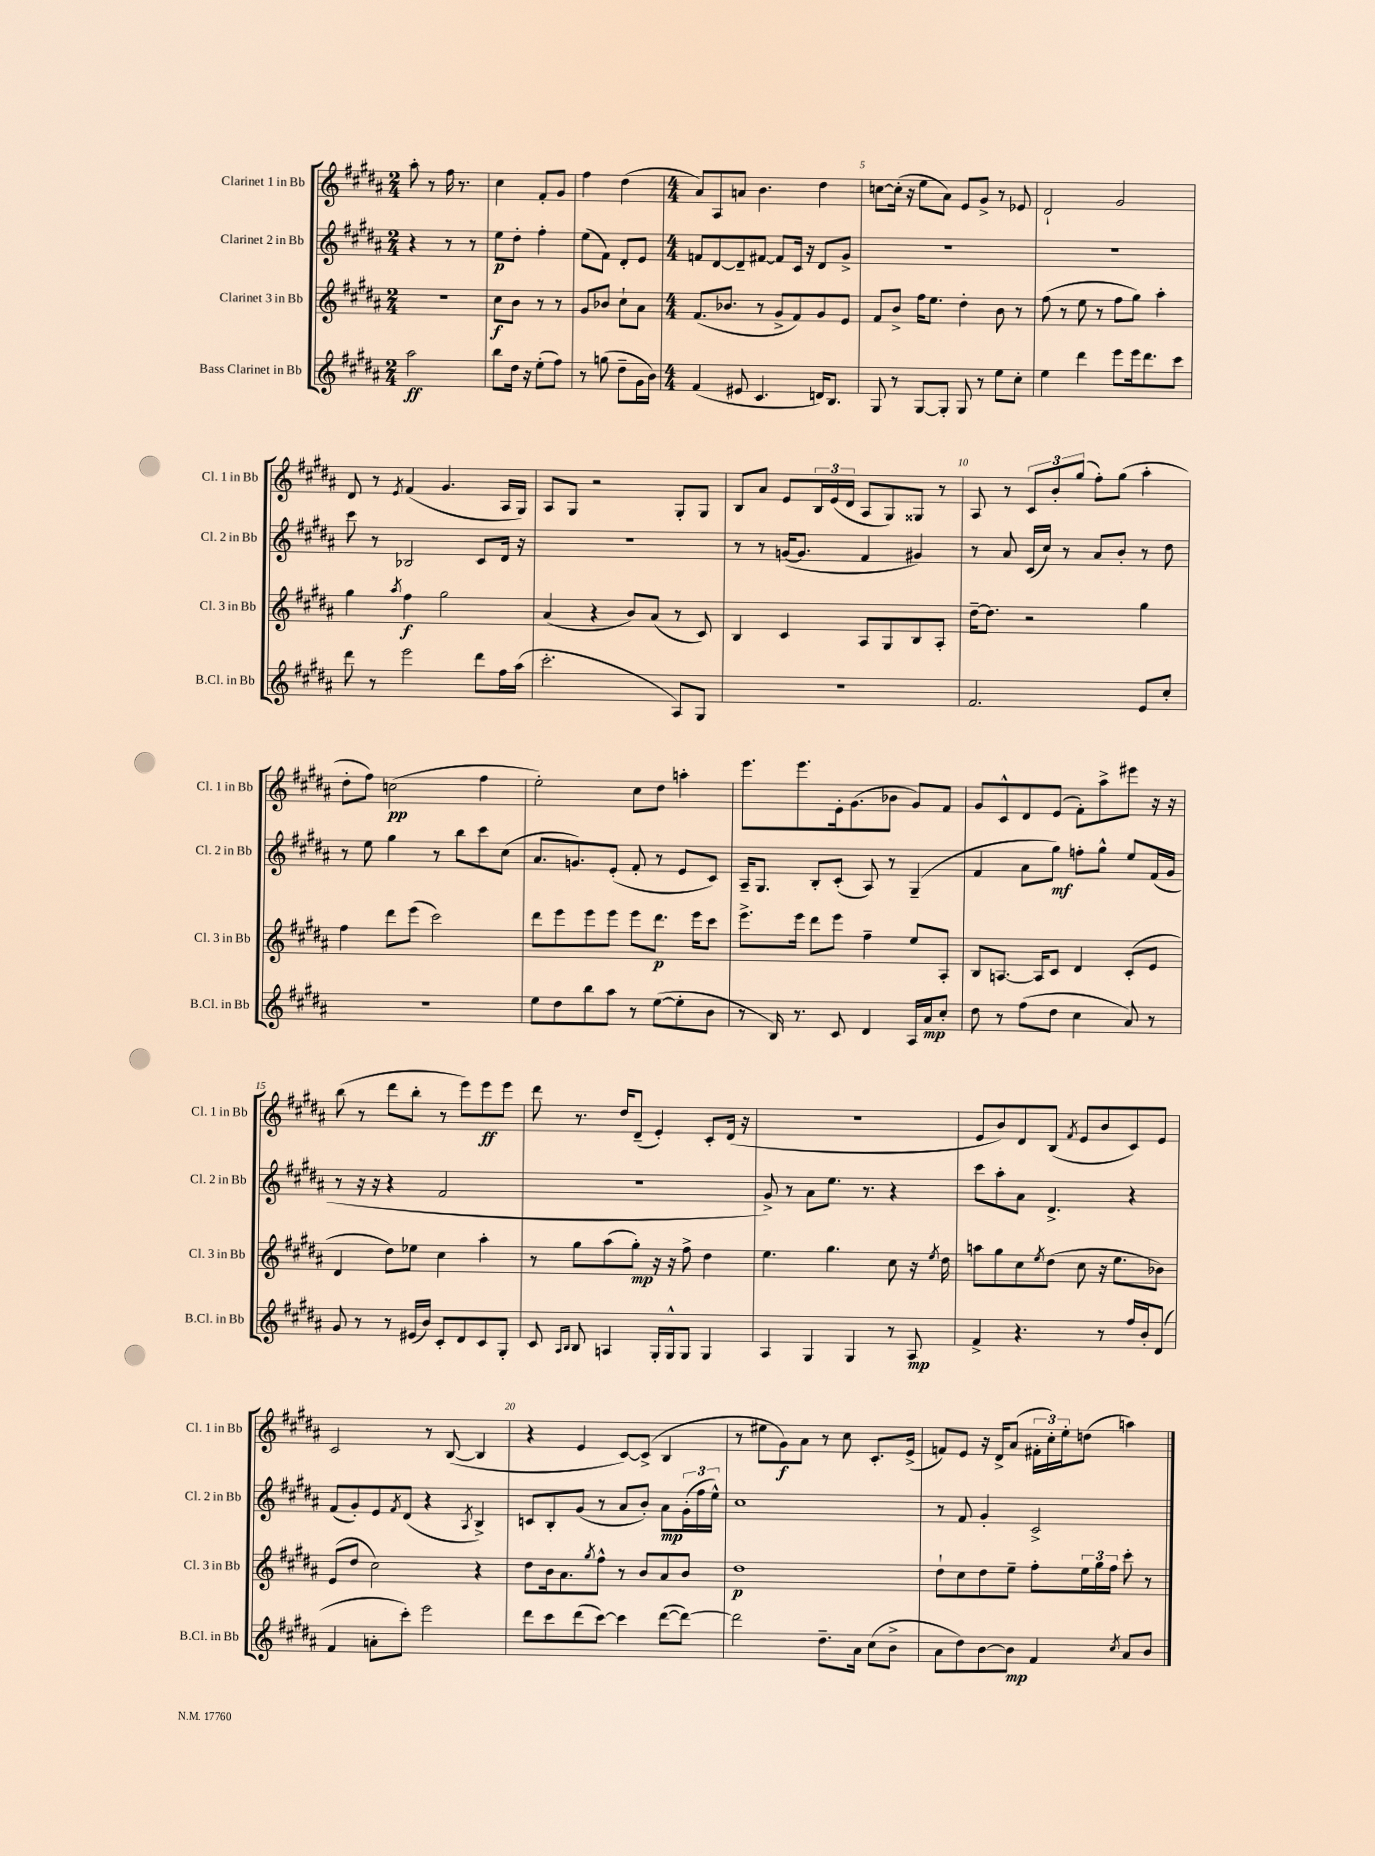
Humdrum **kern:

**kern	**dynam	**kern	**dynam	**kern	**dynam	**kern	**dynam
*part4	*part4	*part3	*part3	*part2	*part2	*part1	*part1
*staff4	*staff4	*staff3	*staff3	*staff2	*staff2	*staff1	*staff1
*I"Bass Clarinet in Bb	*	*I"Clarinet 3 in Bb	*	*I"Clarinet 2 in Bb	*	*I"Clarinet 1 in Bb	*
*I'B.Cl. in Bb	*	*I'Cl. 3 in Bb	*	*I'Cl. 2 in Bb	*	*I'Cl. 1 in Bb	*
*clefG2	*	*clefG2	*	*clefG2	*	*clefG2	*
*k[f#c#g#d#a#]	*	*k[f#c#g#d#a#]	*	*k[f#c#g#d#a#]	*	*k[f#c#g#d#a#]	*
*M2/4	*	*M2/4	*	*M2/4	*	*M2/4	*
=1	=1	=1	=1	=1	=1	=1	=1
2aa#\	ff	2r	.	4r	.	8aa#'\	.
.	.	.	.	.	.	8r	.
.	.	.	.	8r	.	16ff#\	.
.	.	.	.	.	.	8.r	.
.	.	.	.	8r	.	.	.
=2	=2	=2	=2	=2	=2	=2	=2
8bb\L	.	8cc#\L	f	8ee\L	p	4cc#\	.
16dd#\Jk	.	8b\J	.	8dd#'\J	.	.	.
16r	.	.	.	.	.	.	.
(8ee'\L	.	8r	.	4ff#'\	.	8f#'/L	.
8ff#\J)	.	8r	.	.	.	8g#/J	.
=3	=3	=3	=3	=3	=3	=3	=3
8r	.	8g#/L	.	(8ee\L	.	4ff#\	.
(8ggn\	.	8b-X/J	.	8f#\J)	.	.	.
8dd#~\L	.	8cc#`\L	.	8d#'/L	.	(4dd#\	.
16g#\L	.	8a#\J	.	8e/J	.	.	.
16b\JJ)	.	.	.	.	.	.	.
=4	=4	=4	=4	=4	=4	=4	=4
*M4/4	*	*M4/4	*	*M4/4	*	*M4/4	*
(4f#/	.	(8.f#/L	.	8fn/L	.	8a#/L)	.
.	.	.	.	[8d#/	.	8A#/	.
.	.	8.b-X/J	.	.	.	.	.
8e#X/	.	.	.	8d#~/]	.	8an/J	.
4.c#/	.	8r	.	[8f#X/J	.	4.b\	.
.	.	8g#^/L	.	8f#/L]	.	.	.
.	.	8f#/)	.	16c#/Jk	.	.	.
.	.	.	.	16r	.	.	.
16dn/KL)	.	8g#/	.	8d#/L	.	4dd#\	.
8.B/J	.	.	.	.	.	.	.
.	.	8e/J	.	8g#^/J	.	.	.
=5	=5	=5	=5	=5	=5	=5	=5
8G#/	.	8f#/L	.	1r	.	[8ccn\L	.
8r	.	8b^/J	.	.	.	(16cc'\Jk]	.
.	.	.	.	.	.	16r	.
[8G#/L	.	16ff#\KL	.	.	.	8ee\L	.
.	.	8.ee\J	.	.	.	.	.
8G#'/J]	.	.	.	.	.	8a#\J)	.
8G#/	.	4dd#'\	.	.	.	8e/L	.
8r	.	.	.	.	.	8g#^/J	.
8ee\L	.	8b\	.	.	.	8r	.
8cc#'\J	.	8r	.	.	.	8e-X/	.
=6	=6	=6	=6	=6	=6	=6	=6
4ee\	.	(8ff#\	.	1r	.	2d#`/	.
.	.	8r	.	.	.	.	.
4ddd#\	.	8ee\	.	.	.	.	.
.	.	8r	.	.	.	.	.
8eee\L	.	8ff#\L	.	.	.	2g#/	.
16eee\k	.	8gg#\J)	.	.	.	.	.
8.ddd#\	.	.	.	.	.	.	.
.	.	4aa#'\	.	.	.	.	.
8ccc#\J	.	.	.	.	.	.	.
!!LO:LB:g=z
=7	=7	=7	=7	=7	=7	=7	=7
8ddd#\	.	4gg#\	.	8ccc#\	.	8d#/	.
8r	.	.	.	8r	.	8r	.
.	.	8qaa#/	.	.	.	8qe/	.
2eee\	.	4ff#\	f	2B-X/	.	(4f#/	.
.	.	2gg#\	.	.	.	4.g#/	.
8ddd#\L	.	.	.	8c#/L	.	.	.
16ff#\L	.	.	.	16d#/Jk	.	16A#/LL	.
(16aa#\JJ	.	.	.	16r	.	16G#/JJ)	.
=8	=8	=8	=8	=8	=8	=8	=8
2.ccc#'\	.	(4a#/	.	1r	.	8A#/L	.
.	.	.	.	.	.	8G#/J	.
.	.	4r	.	.	.	2r	.
.	.	8b/L)	.	.	.	.	.
.	.	(8a#/J	.	.	.	.	.
8A#/L)	.	8r	.	.	.	8G#'/L	.
8G#/J	.	8c#/)	.	.	.	8G#/J	.
=9	=9	=9	=9	=9	=9	=9	=9
1r	.	4B/	.	8r	.	8B/L	.
.	.	.	.	8r	.	8a#/J	.
.	.	4c#/	.	([16gn/KL	.	8e/L	.
.	.	.	.	8.g/J]	.	.	.
.	.	.	.	.	.	24B/L	.
.	.	.	.	.	.	(24e/	.
.	.	.	.	.	.	24d#/JJ	.
.	.	8A#/L	.	4f#/	.	8A#/L	.
.	.	8G#/	.	.	.	8G#/)	.
.	.	8B/	.	4g#X/)	.	8G##X/J	.
.	.	8A#'/J	.	.	.	8r	.
=10	=10	=10	=10	=10	=10	=10	=10
2.f#/	.	[16dd#~\KL	.	8r	.	8A#/	.
.	.	8.dd#\J]	.	.	.	.	.
.	.	.	.	8a#/	.	8r	.
.	.	2r	.	(16c#/LL	.	12c#/L	.
.	.	.	.	16cc#/JJ)	.	.	.
.	.	.	.	.	.	12b'/	.
.	.	.	.	8r	.	.	.
.	.	.	.	.	.	(12gg#/J	.
.	.	.	.	8a#/L	.	8ff#'\L)	.
.	.	.	.	8b'/J	.	(8gg#\J	.
8e/L	.	4gg#\	.	8r	.	4aa#'\	.
8cc#'/J	.	.	.	8dd#\	.	.	.
!!LO:LB:g=z
=11	=11	=11	=11	=11	=11	=11	=11
1r	.	4ff#\	.	8r	.	8dd#'\L	.
.	.	.	.	8ee\	.	8ff#\J)	.
.	.	8ddd#\L	.	4gg#\	.	(2ccn\	pp
.	.	(8eee\J	.	.	.	.	.
.	.	2ccc#\)	.	8r	.	.	.
.	.	.	.	8bb\L	.	.	.
.	.	.	.	8ccc#\	.	4ff#\	.
.	.	.	.	(8cc#\J	.	.	.
=12	=12	=12	=12	=12	=12	=12	=12
8ee\L	.	8ddd#\L	.	8.a#/L	.	2ee'\)	.
8dd#\	.	8eee\	.	.	.	.	.
.	.	.	.	8.gn/)	.	.	.
8bb\	.	8eee\	.	.	.	.	.
8aa#\J	.	8eee\J	.	(8e'/J	.	.	.
8r	.	8eee\L	.	8f#'/	.	8cc#\L	.
([8ee\L	.	8.ddd#\J	p	8r	.	8dd#\J	.
8ee'\]	.	.	.	8e/L	.	4aan'\	.
.	.	16eee\KL	.	.	.	.	.
8b\J	.	8ccc#\J	.	8c#/J)	.	.	.
=13	=13	=13	=13	=13	=13	=13	=13
8r	.	8.eee^\L	.	16A#~/KL	.	8.eee\L	.
.	.	.	.	8.G#/J	.	.	.
16B/)	.	.	.	.	.	.	.
8.r	.	16eee\Jk	.	.	.	8.eee\	.
.	.	8ddd#\L	.	8B'/L	.	.	.
8c#/	.	8eee\J	.	(8c#'/J	.	16e'\k	.
.	.	.	.	.	.	(8.g#\	.
4d#/	.	4ff#~\	.	8A#/)	.	.	.
.	.	.	.	8r	.	8b-X\J	.
16A#/LL	.	8ee/L	.	(4G#~/	.	8g#/L)	.
16a#/J	mp	.	.	.	.	.	.
8cc#'/J	.	8A#'/J	.	.	.	8f#/J	.
=14	=14	=14	=14	=14	=14	=14	=14
8dd#\	.	8B/L	.	4f#/	.	8g#/L	.
8r	.	[8.An/J	.	.	.	8c#^^/	.
(8ff#\L	.	.	.	8a#\L	.	8d#/	.
.	.	16A/KL]	.	.	.	.	.
8dd#\J	.	8c#/J	.	8gg#\J)	mf	(8e/J	.
4cc#\	.	4d#/	.	8ffn'\L	.	8f#'\L)	.
.	.	.	.	8gg#^^\J	.	8aa#^\	.
8a#/)	.	(8c#'/L	.	8ee/L	.	8eee#X\J	.
8r	.	8e/J	.	(16f#/L	.	16r	.
.	.	.	.	16g#/JJ	.	16r	.
!!LO:LB:g=z
=15	=15	=15	=15	=15	=15	=15	=15
8g#/	.	4d#/	.	8r	.	(8bb\	.
8r	.	.	.	16r	.	8r	.
.	.	.	.	16r	.	.	.
8r	.	8dd#\L)	.	4r	.	8ddd#\L	.
(16e#X/LL	.	8ee-X\J	.	.	.	8bb'\J	.
16b/JJ)	.	.	.	.	.	.	.
8c#'/L	.	4cc#\	.	2f#/	.	8r	.
8d#/	.	.	.	.	.	8eee\L)	.
8c#/	.	4aa#'\	.	.	.	8eee\	ff
8G#'/J	.	.	.	.	.	8eee\J	.
=16	=16	=16	=16	=16	=16	=16	=16
8c#/	.	8r	.	1r	.	8ddd#\	.
16qqA#/LL	.	.	.	.	.	.	.
16qqB/JJ	.	.	.	.	.	.	.
8B/	.	8gg#\L	.	.	.	8.r	.
4An/	.	(8aa#\	.	.	.	.	.
.	.	.	.	.	.	16dd#/KL	.
.	.	8gg#'\J)	mp	.	.	(8d#~/J	.
16G#'/LL	.	16r	.	.	.	4e'/)	.
16G#^^/J	.	16r	.	.	.	.	.
8G#/J	.	8ff#^\	.	.	.	.	.
4G#/	.	4dd#\	.	.	.	8c#'/L	.
.	.	.	.	.	.	(16d#/Jk	.
.	.	.	.	.	.	16r	.
=17	=17	=17	=17	=17	=17	=17	=17
4A#/	.	4.ee\	.	8g#^/)	.	1r	.
.	.	.	.	8r	.	.	.
4G#/	.	.	.	8a#\L	.	.	.
.	.	4.gg#\	.	8.ee\J	.	.	.
4G#/	.	.	.	.	.	.	.
.	.	.	.	8.r	.	.	.
8r	.	8cc#\	.	4r	.	.	.
8A#/	mp	16r	.	.	.	.	.
.	.	8qee/	.	.	.	.	.
.	.	16dd#\	.	.	.	.	.
=18	=18	=18	=18	=18	=18	=18	=18
4f#^/	.	8aan\L	.	8ccc#\L	.	8e/L	.
.	.	8gg#\	.	8aa#'\	.	8b/)	.
4.r	.	8cc#\	.	8a#\J	.	8d#/	.
.	.	8qee/	.	.	.	.	.
.	.	(8dd#\J	.	4.d#^/	.	(8B/J	.
.	.	.	.	.	.	8qf#/	.
.	.	8cc#\	.	.	.	8e/L	.
8r	.	16r	.	.	.	8b/	.
.	.	8.ee\L	.	.	.	.	.
16ff#/LL	.	.	.	4r	.	8c#/)	.
16b'/J	.	.	.	.	.	.	.
(8d#/J	.	8b-X\J)	.	.	.	8e/J	.
!!LO:LB:g=z
=19	=19	=19	=19	=19	=19	=19	=19
4f#/	.	(8e/L	.	(8f#/L	.	2c#/	.
.	.	8dd#/J	.	8g#'/)	.	.	.
8an'\L	.	2cc#\)	.	8e/	.	.	.
.	.	.	.	8qf#/	.	.	.
8ccc#'\J)	.	.	.	(8d#/J	.	.	.
2eee\	.	.	.	4r	.	8r	.
.	.	.	.	.	.	([8B/	.
.	.	.	.	8qA#/	.	.	.
.	.	4r	.	4B^/)	.	4B/]	.
=20	=20	=20	=20	=20	=20	=20	=20
8ddd#\L	.	8dd#\L	.	8cn/L	.	4r	.
8ccc#\	.	16b\k	.	8B'/	.	.	.
.	.	8.a#\	.	.	.	.	.
(8ddd#\	.	.	.	(8g#/J	.	4e/	.
.	.	8qgg#/	.	.	.	.	.
[8ccc#\J)	.	8ff#^^\J	.	8r	.	.	.
4ccc#\]	.	8r	.	8a#/L	.	[8c#/L)	.
.	.	8b/L	.	8b'/J)	.	(8c#^/J]	.
([8ddd#\L	.	8a#/	.	8a#\L	mp	4B/	.
8ddd#\J_)	.	8b/J	.	(24g#'\L	.	.	.
.	.	.	.	24ff#\	.	.	.
.	.	.	.	24ee^^\JJ)	.	.	.
=21	=21	=21	=21	=21	=21	=21	=21
2ddd#\]	.	1dd#	p	1cc#	.	8r	.
.	.	.	.	.	.	8ee#X\L	.
.	.	.	.	.	.	8g#\)	f
.	.	.	.	.	.	8a#\J	.
8.dd#~\L	.	.	.	.	.	8r	.
.	.	.	.	.	.	8cc#\	.
16a#\Jk	.	.	.	.	.	.	.
(8cc#\L	.	.	.	.	.	8.c#'/L	.
8b^\J	.	.	.	.	.	.	.
.	.	.	.	.	.	(16e^/Jk	.
=22	=22	=22	=22	=22	=22	=22	=22
8a#\L	.	8dd#`\L	.	8r	.	8fn/L)	.
8dd#\)	.	8cc#\	.	8f#/	.	8e/J	.
[8b\	.	8dd#\	.	4g#'/	.	16r	.
.	.	.	.	.	.	16d#^/KL	.
8b\J]	mp	8ee~\J	.	.	.	(8a#/J	.
4f#/	.	8ff#'\L	.	2c#^/	.	24f#X'\LL	.
.	.	.	.	.	.	24cc#'\)	.
.	.	.	.	.	.	24ee'\J	.
.	.	24ee\L	.	.	.	(8ddn\J	.
.	.	24gg#\	.	.	.	.	.
.	.	24ff#\JJ	.	.	.	.	.
8qcc#/	.	.	.	.	.	.	.
8a#/L	.	8ccc#'\	.	.	.	4aan\)	.
8b/J	.	8r	.	.	.	.	.
==	==	==	==	==	==	==	==
*-	*-	*-	*-	*-	*-	*-	*-
